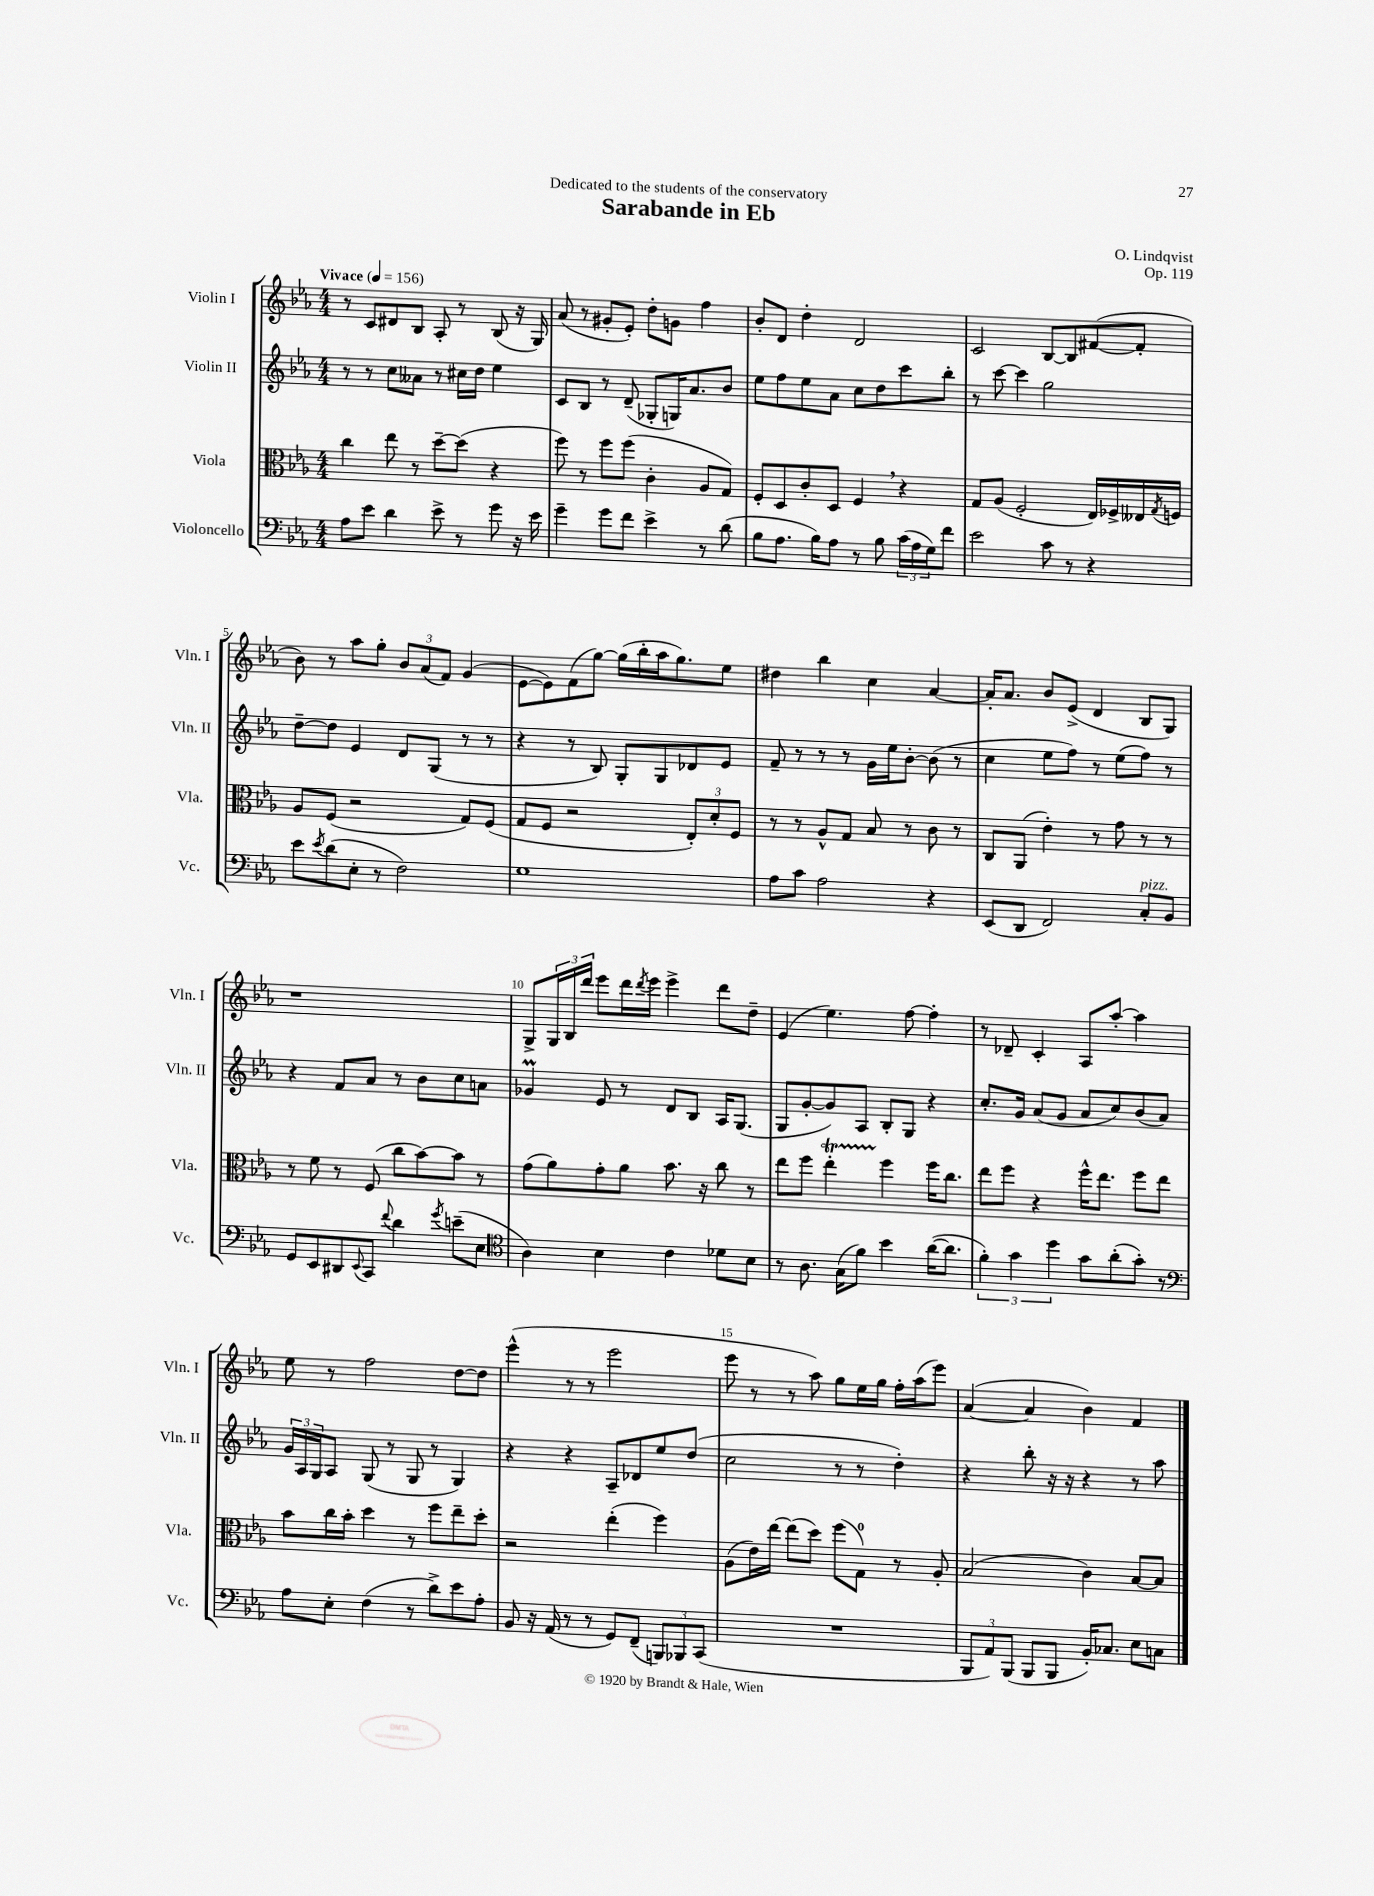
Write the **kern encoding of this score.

**kern	**kern	**kern	**kern
*part4	*part3	*part2	*part1
*staff4	*staff3	*staff2	*staff1
*I"Violoncello	*I"Viola	*I"Violin II	*I"Violin I
*I'Vc.	*I'Vla.	*I'Vln. II	*I'Vln. I
*clefF4	*clefC3	*clefG2	*clefG2
*k[b-e-a-]	*k[b-e-a-]	*k[b-e-a-]	*k[b-e-a-]
*M4/4	*M4/4	*M4/4	*M4/4
*MM156	*MM156	*MM156	*MM156
=1	=1	=1	=1
!	!	!	!LO:TX:a:B:t=Vivace
8A-\L	4cc\	8r	8r
8e-\J	.	8r	8c/L
4d\	8ee-\	8cc\L	8d#X/
.	8r	8a--X\J	8B-/J
8e-^\	[8dd~\L	8r	8A-'/
8r	(8dd\J]	16cc#X\LL	8r
.	.	16dd\JJ	.
8g\	4r	4ee-\	(8B-/
16r	.	.	16r
16e-\	.	.	16G/)
=2	=2	=2	=2
4g~\	8ff\)	8c/L	(8a-/
.	8r	8B-/J	8r
8g\L	8ff\L	8r	8g#X'/L
8f\J	(8ff\J	(8d~/	8e-'/J)
4e-^\	4c'\	8G-X'/L	8dd'\L
.	.	16Gn/K)	8gn\J
.	.	8.a-/	.
8r	8A-/L	.	4ff\
(8d\	8G/J)	8b-/J	.
=3	=3	=3	=3
8B-\L	8F'/L	8ee-\L	8b-'/L
8.A-\J	8D/	8ff\	8d/J
.	8c'/	8ee-\	4dd'\
16B-\KL)	.	.	.
8A-\J	8D/J	8a-\J	.
8r	4F,/	8cc\L	2d/
8B-\	.	8dd\	.
(24c\LL	4r	8ccc\	.
24A-\	.	.	.
24G\J)	.	.	.
8f\J	.	8bb-'\J	.
=4	=4	=4	=4
2e-\	8G/L	8r	2c/
.	(8A-/J	[8ccc\	.
.	2F'/	4ccc\]	.
8c\	.	2gg\	[8B-/L
8r	.	.	8B-/]
4r	16E-/LL)	.	([8f#X/
.	16F-X^/	.	.
.	16E--X/	.	8f#'/J]
.	8qG/	.	.
.	16Fn/JJ	.	.
!!LO:LB:g=z
=5	=5	=5	=5
8e-\L	8A-/L	[8dd~\L	8b-\)
8qe-/	.	.	.
(8d\	(8F/J	8dd\J]	8r
8E-'\J	2r	4e-/	8aa-\L
8r	.	.	8gg'\J
2F\)	.	8d/L	12b-/L
.	.	.	(12a-/
.	.	(8G/J	.
.	.	.	12f/J)
.	8G/L)	8r	(4g/
.	(8F/J	8r	.
=6	=6	=6	=6
1G	8G/L	4r	[8e-\L
.	8F/J	.	8e-\])
.	2r	8r	(8f\
.	.	8B-/)	[8gg\J)
.	.	8G'/L	(16gg\LL]
.	.	.	16bb-'\
.	.	8G/	16aa-\J
.	.	.	8.gg\)
.	12E-'/L)	8d-X/	.
.	12d'/	.	.
.	.	8e-/J	8ee-\J
.	12F/J	.	.
=7	=7	=7	=7
8A-\L	8r	8f~/	4dd#X\
8c\J	8r	8r	.
2A-\	8A-^^/L	8r	4bb-\
.	8G/J	8r	.
.	8B-/	16g\LL	4cc\
.	.	16ee-\J	.
.	8r	[8b-'\J	.
4r	8c\	(8b-\]	[4a-/
.	8r	8r	.
=8	=8	=8	=8
(8EE-/L	8C/L	4cc\	16a-'/KL]
.	.	.	8.a-/J
8DD/J	(8AA-/J	.	.
2FF/)	4e-'\)	8ee-\L	8b-/L
.	.	8ff\J)	(8e-^/J
.	8r	8r	4d/
.	8g\	(8ee-\L	.
!LO:TX:a:i:t=pizz.	!	!	!
8C'/L	8r	8ff\J)	8B-/L
8BB-/J	8r	8r	8G/J)
!!LO:LB:g=z
=9	=9	=9	=9
8GG/L	8r	4r	1r
8EE-/	8f\	.	.
8DD#X/	8r	8f/L	.
8qqEE-/	.	.	.
8CC/J	(8F/	8a-/J	.
8qqf/	.	.	.
4d\	8cc\L	8r	.
.	[8b-\)	8b-\L	.
8qg/	.	.	.
(8en~\L	8b-\J]	8cc\	.
8E-\J	8r	8an\J	.
=10	=10	=10	=10
*clefC4	*	*	*
4A-\)	(8g\L	4g-XM/	8G^/L
.	8a-\)	.	24G/L
.	.	.	24B-/
.	.	.	24ddd/JJ
4B-\	8g'\	8e-/	8eee-\L
.	8a-\J	8r	16ddd\L
.	.	.	8qddd/
.	.	.	16eee-\JJ
4c\	8.b-\	8d/L	4eee-^\
.	.	8B-/J	.
.	16r	.	.
8d-X\L	8cc\	16A-/KL	8ddd\L
.	.	(8.G/J	.
8B-\J	8r	.	8dd~\J
=11	=11	=11	=11
8r	8ee-\L	8G/L	(4e-/
8.A-\	8ff\J	[8g'/	.
.	4ee-T'\	8g/])	4.ee-\)
(16G\KL	.	.	.
8f\J)	.	8A-/J	.
4b-\	4ff\	8B-'/L	.
.	.	8G/J	[8ff\
([16a-\KL	16ff\KL	4r	4ff'\]
8.a-\J]	8.cc\J	.	.
=12	=12	=12	=12
6f'\)	8ee-\L	8.cc'/L	8r
.	8ff\J	.	8d-X~/
6g\	.	.	.
.	.	16g/Jk	.
.	4r	(8a-/L	4c'/
6dd\	.	.	.
.	.	8g/J	.
8g\L	16ff^^\KL	8a-/L	8A-/L
.	8.ee-\J	.	.
(8a-'\	.	8cc/)	[8aa-'/J
8g'\J)	8ff\L	(8b-/	4aa-\]
8r	8ee-\J	8a-/J)	.
!!LO:LB:g=z
=13	=13	=13	=13
*clefF4	*	*	*
8A-\L	8b-\L	24g/LL	8ee-\
.	.	24A-/	.
.	.	24G/J	.
8E-'\J	16cc\L	8A-/J	8r
.	16b-'\JJ	.	.
(4F\	4dd\	(8G/	2ff\
.	.	8r	.
8r	8r	8G/	.
8d^\L)	8ff\L	8r	.
8e-\	8ee-~\	4G/)	[8dd\L
8A-'\J	8dd'\J	.	8dd\J]
=14	=14	=14	=14
8BB-/	2r	4r	(4eee-^^\
16r	.	.	.
(16AA-/	.	.	.
8r	.	4r	8r
8r	.	.	8r
8GG/L)	(4ee-'\	8A-~/L	2eee-\
(8FF~/J	.	8d-X/	.
12BBBn/L)	4ff\)	8ee-/	.
12BBB-X/	.	.	.
.	.	(8dd/J	.
(12CC/J	.	.	.
=15	=15	=15	=15
1r	(8A-\L	2cc\	8eee-\
.	16e-\L)	.	8r
.	[16ee-\JJ	.	.
.	(8ee-\L]	.	8r
.	8dd\J)	.	8aa-\)
.	(8ff\L	8r	8gg\L
.	8G\J)	8r	16ee-\L
.	.	.	16gg\JJ
.	8r	4dd'\)	16ff'\LL
.	.	.	(16aa-\J
.	8A-'/	.	8eee-\J)
=16	=16	=16	=16
12BBB-/L	(2B-/	4r	([4a-/
12AA-/)	.	.	.
(12BBB-/J	.	.	.
8BBB-/L	.	8bb-'\	4a-/]
8BBB-/J	.	16r	.
.	.	16r	.
16BB-'/KL)	4c\)	4r	4b-\)
8.C-X/J	.	.	.
8E-\L	[8B-/L	8r	4f/
8Cn\J	8B-/J]	8aa-\	.
==	==	==	==
*-	*-	*-	*-
